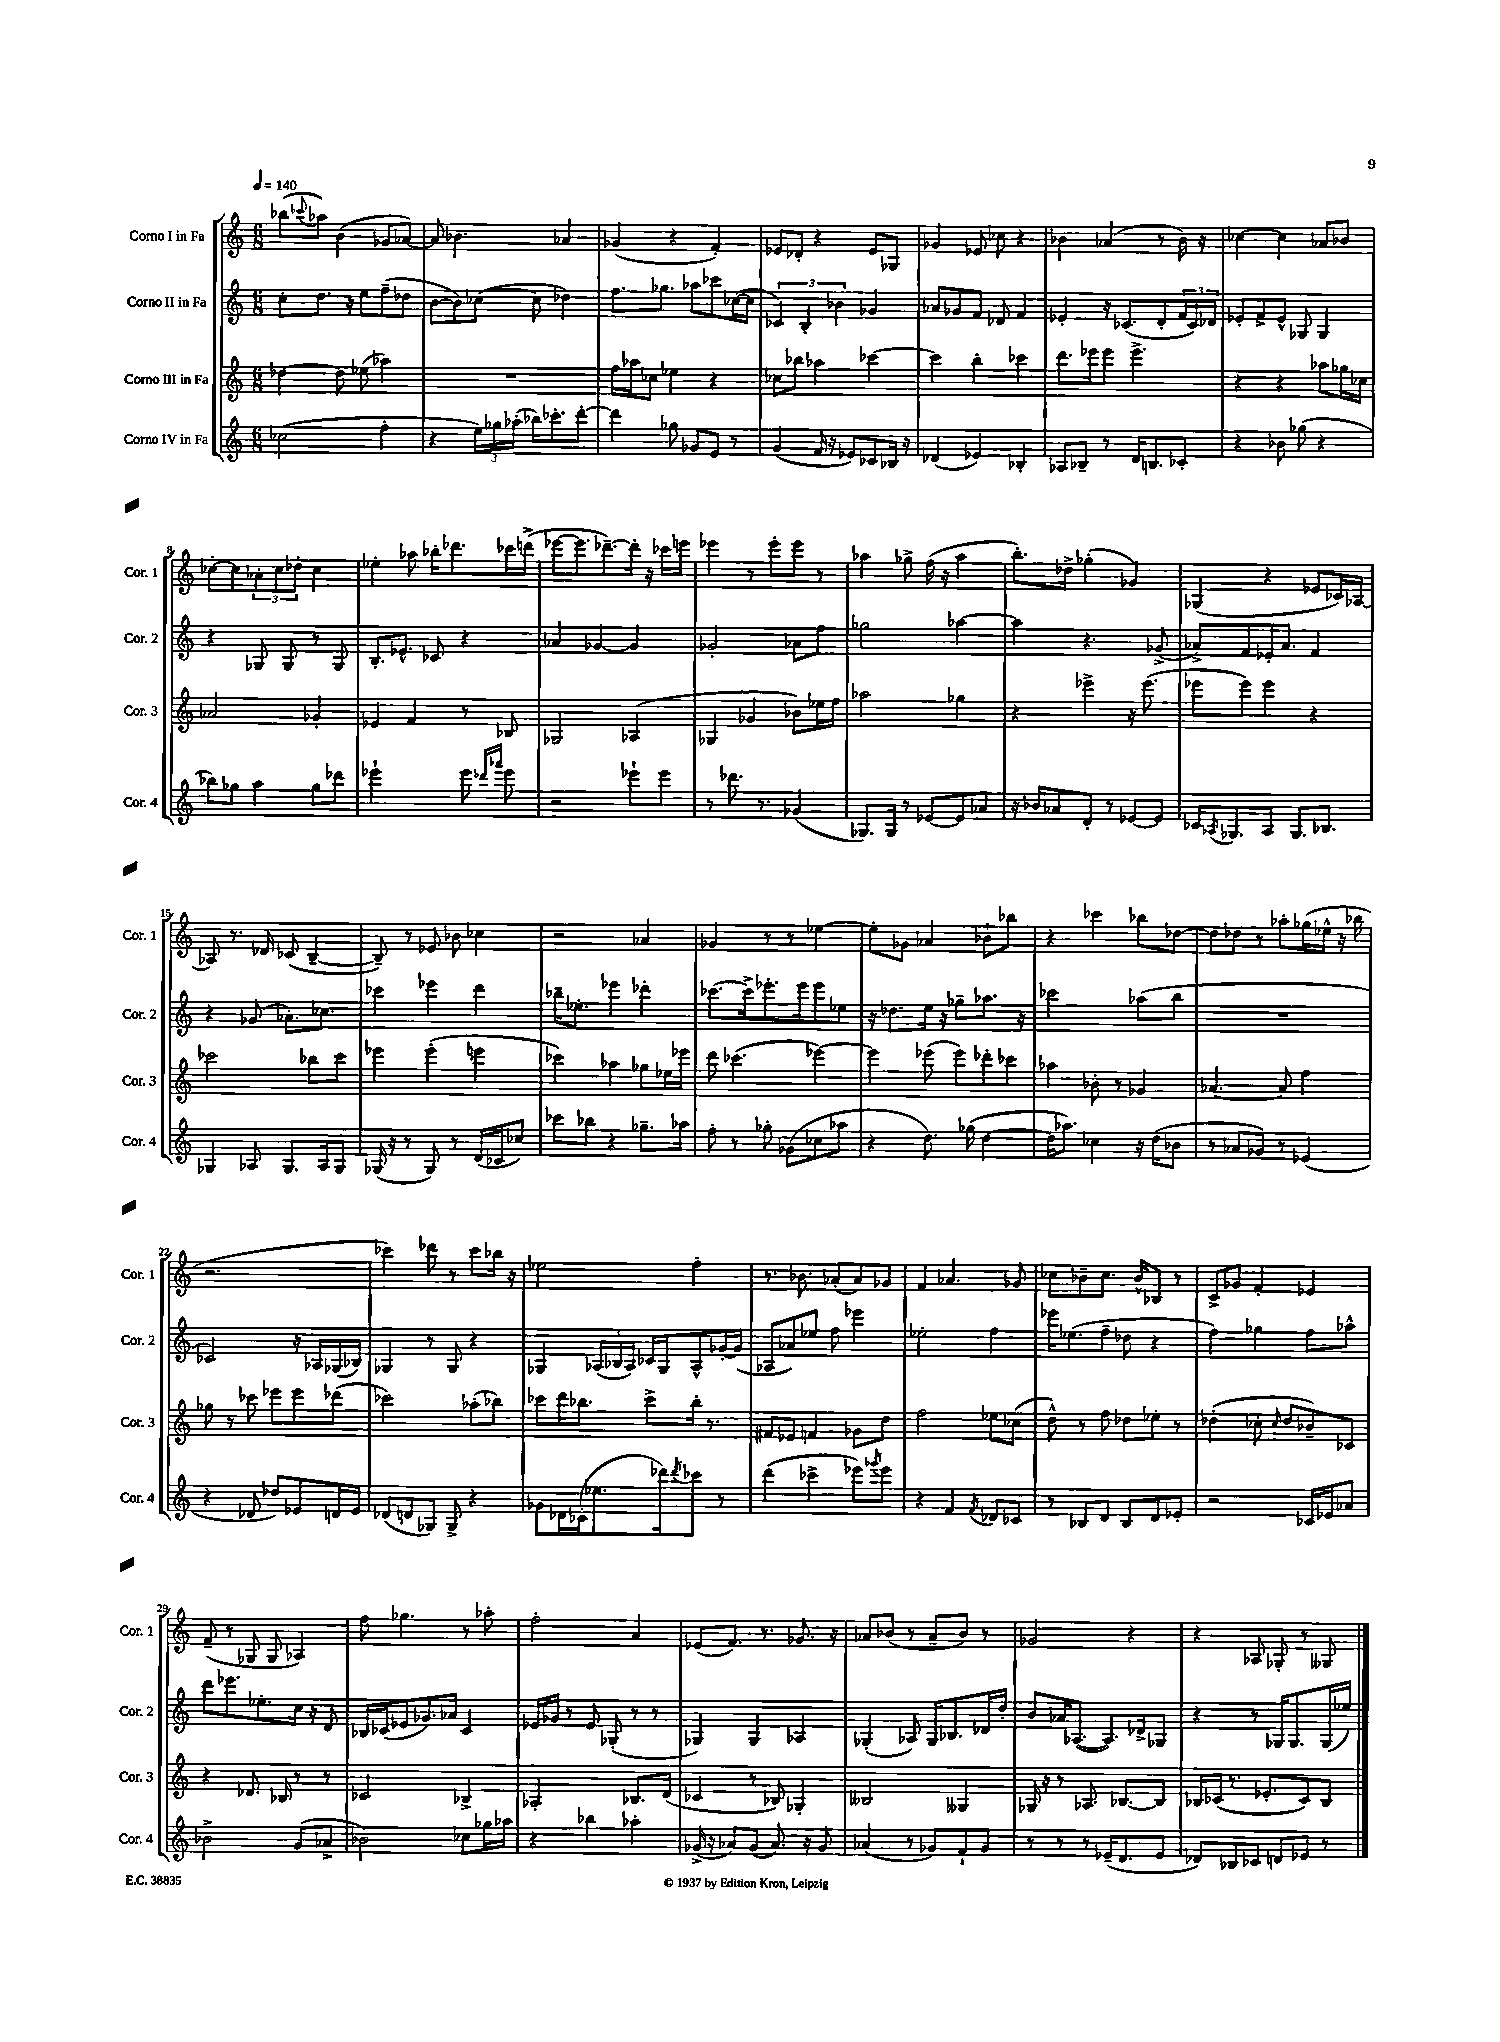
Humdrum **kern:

**kern	**kern	**kern	**kern
*staff4	*staff3	*staff2	*staff1
*clefG2	*clefG2	*clefG2	*clefG2
*k[]	*k[]	*k[]	*k[]
*M6/8	*M6/8	*M6/8	*M6/8
*MM140	*MM140	*MM140	*MM140
(2cc-	[4dd-	8cc'	(8bb-
.	.	.	8qqccc-
.	.	8.dd	8aa-)
.	8dd-]	.	(4b
.	.	16r	.
.	(8ee-	8ee	.
4ff'	4aa-)	(8ff~	8g-
.	.	8dd-	[8a-)
=	=	=	=
4r	2.r	[8b	8a-]
.	.	8b])	4.b-
24ee)	.	([8cc-	.
24gg-	.	.	.
(24aa-'	.	.	.
16bb-)	.	8cc-]	.
8.ccc-'	.	.	.
.	.	4dd-)	4a-
[8ddd'	.	.	.
=	=	=	=
4ddd]	16ff	8.ff	(4g-
.	16aa-	.	.
.	8cc-	.	.
.	.	8.gg-	.
8gg-	4ee-	.	4r
8g-	.	8aa-	.
8e	4r	8ccc-	4f')
8r	.	([16cc-	.
.	.	16cc-]	.
=	=	=	=
(4g	8cc-	6c-)	8e-
.	8bb-	.	8d-'
.	.	6B'	.
16f	4aa-	.	4r
16r	.	.	.
.	.	6b-	.
8e-)	.	.	.
8c-	[4ccc-	4g-	8e-
16B-	.	.	8G-
16r	.	.	.
=	=	=	=
(4d-	4ccc-]	8a-	4g-
.	.	8g-	.
4e-)	4bb'	8f	8e-
.	.	8d-	8cc-
4B-'	4ccc-	4f	4r
=	=	=	=
8A-	8.ddd	4e-'	4b-
8B-~	.	.	.
.	16eee-	.	.
8r	8eee-	16r	(4a-
.	.	(8.c-	.
16d	4.eee-^	.	.
8.B	.	.	.
.	.	8d'	8r
8c-'	.	24f	16b-)
.	.	24c-)	.
.	.	.	16r
.	.	24d-	.
=	=	=	=
4r	4r	8e-'	[4cc-
.	.	8f^	.
8b-	4r	8e-^^	4cc-]
(8gg-	.	8G-	.
4r	8aa-	4G-	8a-
.	16gg-	.	8b-
.	16cc-	.	.
=	=	=	=
8bb-)	2a-	4r	[8cc-'
8gg-	.	.	8cc-]
4aa	.	8G-	12a-'
.	.	.	12cc-
.	.	8G-	.
.	.	.	12dd-'
8gg-	4g-'	8r	4cc-
8ddd-	.	8G-	.
=	=	=	=
2eee-`	4e-	8.B'	4ee-'
.	.	8.e-^^	.
.	4f	.	8aa-
.	.	8c-	16bb-'
.	.	.	8.ddd-
8eee-	8r	4r	.
16qqddd-	.	.	.
16qqaaa-	.	.	.
8eee-	8B-	.	16ccc-
.	.	.	(16ddd^
=	=	=	=
2r	2G-	4a-	[8eee-
.	.	.	8.eee-]
.	.	[4g-	.
.	.	.	[8.ddd-~)
8eee-`	(4A-	4g-]	16ddd-']
.	.	.	16r
8eee-	.	.	16ccc-
.	.	.	16eee
=	=	=	=
8r	4G-	2g-'	4eee-
8.ddd-	.	.	.
.	4g-	.	8r
8.r	.	.	.
.	.	.	8eee-'
(4g-	8b-)	8a-	8eee-
.	16ee-	8ff	8r
.	16ff	.	.
=	=	=	=
8.G-)	2aa-	2gg-	4aa-
16G-	.	.	.
8r	.	.	8gg-^
[8e-	.	.	(16ff
.	.	.	16r
8e-]	4gg-	[4aa-	4aa-
8a-	.	.	.
=	=	=	=
16r	4r	4aa-]	8.bb')
16b-	.	.	.
8a-	.	.	.
.	.	.	16dd-^
8d'	4eee-^	4.r	(4gg-'
8r	.	.	.
[8e-	16r	.	4g-)
.	(8.eee-	.	.
8e-]	.	(8g-^	.
=	=	=	=
16c-	8eee-	8a-^)	(4G-
8qA-	.	.	.
8.G-	.	.	.
.	8eee-)	8f	.
8A-	4eee-	16e-'	4r
.	.	8.a-	.
8.G-	.	.	.
.	4r	4f	8e-
8.B-	.	.	.
.	.	.	16c-)
.	.	.	[16A-
=	=	=	=
4G-	2ccc-	4r	8A-]
.	.	.	8.r
8A-	.	(8g-	.
.	.	.	16d-
8.G-	.	8.a-')	(8c-
.	8bb-	.	[4B~
16A-	.	8.cc-	.
8G-	8ccc-	.	.
=	=	=	=
(16G-	4eee-	4ccc-	8B~])
16r	.	.	.
8r	.	.	8r
8G-)	(4eee-'	4eee-	8e-
8r	.	.	8b-
(16d	4eee	4ddd	4cc-
16c-	.	.	.
8cc-)	.	.	.
=	=	=	=
8ccc-	4ccc-)	16bb-~	2r
.	.	8.ee-'	.
8bb-	.	.	.
4r	4aa-	4eee-	.
8.gg-~	8gg-	4ddd-'	4a-
.	16ee-	.	.
16aa-	16eee-	.	.
=	=	=	=
8ff'	8ddd	[8.ccc-	4g-
8r	(4.ccc-	.	.
.	.	16ccc-^]	.
8gg-'	.	8.eee-'	8r
(8g-	.	.	8r
.	.	16eee-	.
8cc-	[4eee-)	8eee-	[4ee-
8aa-	.	8ee-	.
=	=	=	=
4r	4eee-]	16r	8ee-']
.	.	8.dd-	.
.	.	.	8g-
8.dd)	(8eee-	16ee	4a-
.	.	16r	.
.	8eee-)	8gg-~	.
(16gg-	.	.	.
[4dd	8ddd-'	8.aa-	8b-`
.	8ccc-	.	8bb-
.	.	16r	.
=	=	=	=
16dd]	4aa-	2ccc-	4r
8.aa-)	.	.	.
4cc-	8b-'	.	4ccc-
.	8r	.	.
16r	4g-	(8aa-	8bb-
(16dd	.	.	.
8b-	.	8bb	[8dd-
=	=	=	=
8r	[4.a-	2.r	8dd-]
8a-	.	.	8dd-
8g-)	.	.	8r
8r	8a-]	.	8aa-'
(4e-	4ff	.	(16gg-
.	.	.	16ee-^^
.	.	.	16r
.	.	.	16bb-
=	=	=	=
4r	8gg-	2c-)	2.r
.	8r	.	.
8d-	8ccc-	.	.
8dd-)	8eee-	.	.
8e-	8eee-	16r	.
.	.	16A-	.
16d	(8ddd-	(16G-	.
16e-	.	16B-)	.
=	=	=	=
(8d-	2ccc-)	4G-	4ccc-)
8d	.	.	.
8G-)	.	8r	8ddd-
8G-^	.	8G-	8r
4r	(8aa-'	4r	8ccc-
.	8bb-)	.	16bb-
.	.	.	16r
=	=	=	=
8g-	8ccc-	4G-	2ee-
16d-	16ddd	.	.
(16c-'	8.bb-	.	.
8.ee-	.	(24A-	.
.	.	24B-	.
.	.	24A-)	.
.	8ccc-^	16c-	.
16ddd-)	.	16G-	.
8qddd-	.	.	.
8ccc-	16bb-'	8A-^^	4ff'
.	8.r	.	.
8r	.	[16g-'	.
.	.	(16g-]	.
=	=	=	=
(4ddd	8f#	8A-	8.r
.	8e-	8a-)	.
.	.	.	8.b-
4ccc-^	4f	8ee-	.
.	.	8ff	(8a-'
8eee-)	8g-	4eee-	8a-)
8qggg-	.	.	.
8eee-	8dd	.	8g-
=	=	=	=
4r	2ff	2ee-'	4f
4f	.	.	4.a-
8qf	.	.	.
8d-	8ee-	4ff	.
8c-	(8cc-	.	8g-
=	=	=	=
8r	8dd^^)	16eee-	8cc-
.	.	(8.ee-	.
8B-	8r	.	8b-~
8d	8ff	8ff~	8.cc-
8B-	8dd-	8dd-	.
.	.	.	16b-^^
8d	8ee-'	4r	8B-
8e-'	8r	.	8r
=	=	=	=
2r	(4dd-'	4ff)	8c^
.	.	.	8g-
.	8cc-'	4gg-	4f'
.	16qqcc-	.	.
.	8dd-	.	.
16c-	8b-~)	8ff	4e-
16e-	.	.	.
8a-	8c-	8aa-^^	.
=	=	=	=
2b-^	4r	8ddd	(8f~
.	.	8.eee-	8r
.	8.d-	.	8G-
.	.	8.ee-'	.
.	.	.	8G-
.	16B-	.	.
(8g	8r	16cc	4A-)
.	.	16r	.
8a-^	8r	8d	.
=	=	=	=
2b-)	2c-	16B-	8ff
.	.	(16c-	.
.	.	8e-	4.gg-
.	.	8.g-)	.
.	.	16a-	.
8cc-	4B-^	4c-	8r
16gg-	.	.	8aa-'
16aa-	.	.	.
=	=	=	=
4r	2A-'	16e-	2ff'
.	.	16g-	.
.	.	8r	.
4bb-	.	8e-	.
.	.	(8G-'	.
4aa-'	8.B-	8r	4a
.	.	8r	.
.	(16d	.	.
=	=	=	=
(16g-^	4c-	4G-)	(8e-
16r	.	.	.
8a-)	.	.	8.f)
(8g-	8r	4G-	.
.	.	.	8.r
8.a-)	8B-)	.	.
.	4G-'	4A-	8.g-
16r	.	.	.
8g-	.	.	.
.	.	.	16r
=	=	=	=
(4a-	2B--	(4G-'	8a-
.	.	.	(8b-
8r	.	8A-)	8r
8g-)	.	16G-	8a-~
.	.	8.B-	.
8f`	4G--	.	8b-)
8g-	.	16d-	8r
.	.	16dd'	.
=	=	=	=
8r	16G-	8b	2g-
.	16r	.	.
8r	8r	16a-	.
.	.	([8.A-	.
8r	8.A-	.	.
(16e-~	.	8.A-])	.
8.d	[8.B-	.	.
.	.	.	4r
.	.	16d-^	.
8e-	8B-]	8G-	.
=	=	=	=
8d-)	16B-	4r	4r
.	(16c-	.	.
8B-	8.r	.	.
8c-	.	8r	8A-
.	8.e-'	.	.
8d	.	16G-	8G-'
.	.	8.G-	.
8e-	8c-)	.	8r
8r	8B-	(16G-	8G--
.	.	16ee-)	.
==	==	==	==
*-	*-	*-	*-
